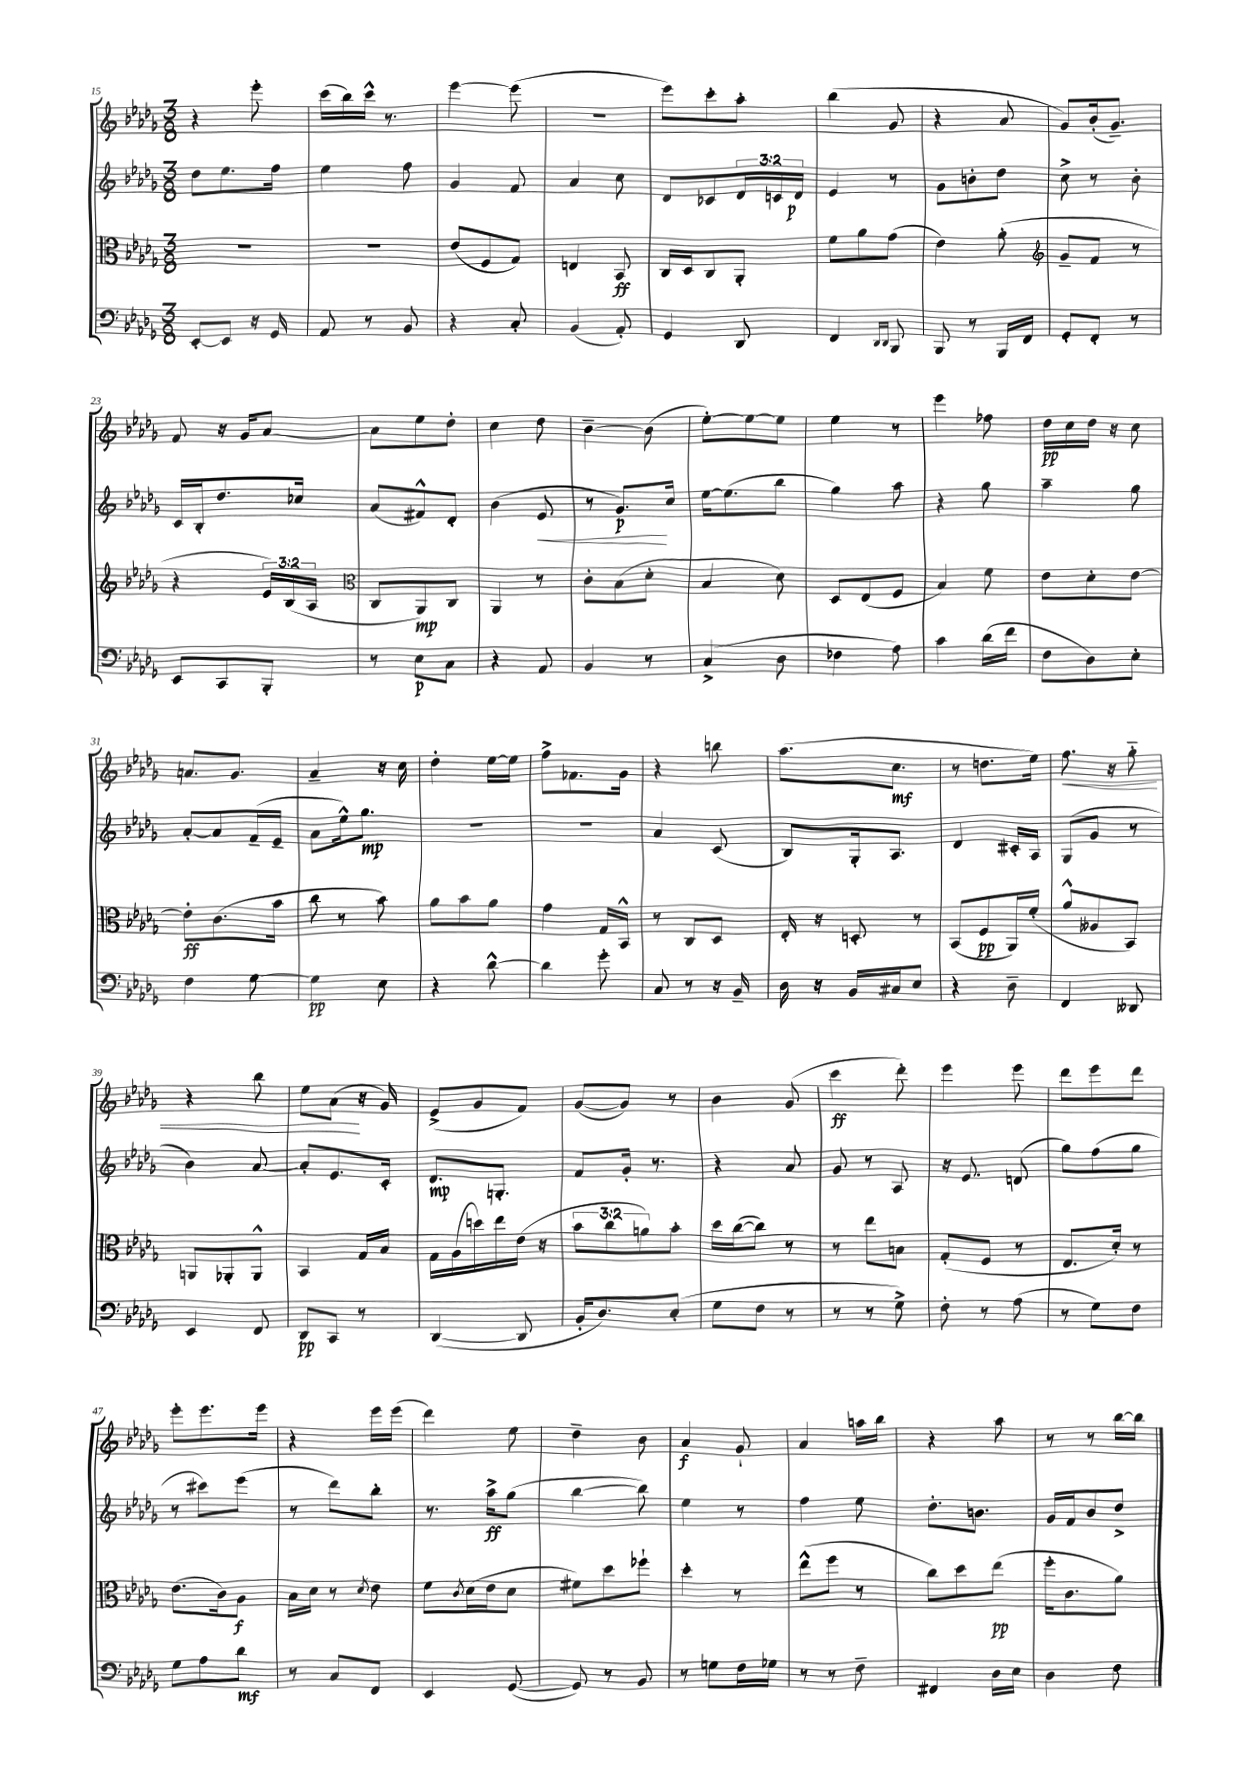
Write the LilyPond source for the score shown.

<<
\new StaffGroup <<
\new Staff = "s0" {
    \clef treble \key des \major \numericTimeSignature \time 3/8
    r4 ees'''8-. |
    c'''16( bes''16) c'''16-^ r8. |
    ees'''4~ ees'''8( |
    R4. |
    ees'''8) c'''8-. aes''8-. |
    bes''4( ges'8 |
    r4 aes'8 |
    ges'8) bes'16-.( ges'8.--) |
    f'8 r16 ges'16 aes'8~ |
    aes'8 ees''8 des''8-. |
    c''4 des''8 |
    bes'4~-- bes'8( |
    ees''8~-.) ees''8~ ees''8 |
    ees''4 r8 |
    ees'''4 fes''8 |
    des''16\pp c''16 des''16 r16 c''8 |
    a'8. ges'8. |
    aes'4-- r16 c''16 |
    des''4-. ees''16~ ees''16 |
    f''8-> fes'8. ges'16 |
    r4 b''8 |
    aes''8.( c''8.\mf |
    r8 d''8. ees''16) |
    f''8.\< r16 ges''8-_ |
    r4 bes''8 |
    ees''8 aes'8\!( r16 ges'16) |
    ees'8->( ges'8 f'8) |
    ges'8~( ges'8) r8 |
    bes'4 ges'8( |
    c'''4\ff des'''8-.) |
    ees'''4 ees'''8 |
    des'''8 ees'''8 des'''8 |
    ees'''8-. ees'''8. ees'''16 |
    r4 ees'''16 ees'''16( |
    des'''4) ees''8 |
    des''4-- bes'8 |
    aes'4\f ges'8-! |
    aes'4 a''16 bes''16 |
    r4 aes''8 |
    r8 r8 bes''16~ bes''16 \bar "|." |
}
\new Staff = "s1" {
    \clef treble \key des \major \numericTimeSignature \time 3/8 \override Staff.TupletNumber.text = #tuplet-number::calc-fraction-text
    des''8 ees''8. f''16 |
    ees''4 f''8 |
    ges'4 f'8 |
    aes'4 c''8 |
    des'8 ces'8 \tuplet 3/2 { des'16 c'16 des'16\p } |
    ees'4 r8 |
    ges'8 b'8-. des''8 |
    c''8-> r8 bes'8-. |
    c'16 bes16-. des''8. ces''16 |
    aes'8( fis'8-^) des'8-. |
    bes'4( ees'8\< |
    r8 ges'8.\p\!) c''16 |
    ees''16~ ees''8.( bes''8 |
    ges''4) aes''8 |
    r4 ges''8 |
    aes''4-- ges''8 |
    aes'8~-. aes'8 f'16--( ees'16-- |
    aes'8 ees''16-^) ges''8.\mp |
    R4. |
    R4. |
    aes'4 c'8( |
    bes8) ges16-. aes8. |
    des'4 cis'16-. aes16 |
    ges8( ges'8 r8 |
    bes'4) aes'8~ |
    aes'8-. ees'8. c'16-. |
    des'8.\mp g8.-. |
    f'8 ges'16-. r8. |
    r4 aes'8 |
    ges'8 r8 aes8 |
    r16 ees'8. d'8( |
    ges''8) f''8( ges''8 |
    r8 cis'''8) ees'''8( |
    r8 des'''8) bes''8-. |
    r8. aes''16->\ff ges''8( |
    bes''4~ bes''8) |
    ees''4 r8 |
    f''4 ees''8 |
    des''8.-. b'8. |
    ges'16 f'16 bes'8 des''8-> \bar "|." |
}
\new Staff = "s2" {
    \clef alto \key des \major \numericTimeSignature \time 3/8 \override Staff.TupletNumber.text = #tuplet-number::calc-fraction-text
    R4. |
    R4. |
    ees'8( f8 ges8) |
    e4 bes,8\ff |
    c16 des16 c8 aes,8-. |
    f'8 aes'8 ges'8( |
    ees'4) aes'8-.( |
    \clef treble ges'8-- f'8 r8 |
    r4 \tuplet 3/2 { ees'16) bes16( aes16 } |
    \clef alto c8 aes,8\mp) c8 |
    aes,4 r8 |
    c'8-. bes8( des'8-. |
    bes4 des'8) |
    des8 ees8( f8 |
    bes4) f'8 |
    ees'8 des'8-. ees'8~ |
    ees'8-.\ff c'8.( bes'16 |
    c''8 r8 bes'8) |
    aes'8 bes'8 aes'8 |
    ges'4 ges16 bes,16-^ |
    r8 c8 des8 |
    ees16-. r16 d8-. r8 |
    bes,8( f8\pp aes,16) f'16-.( |
    aes'8-^ aeses8 bes,8) |
    a,8 aes,8-. aes,8-^ |
    bes,4 ges16 bes16 |
    ges16 aes16( d''16) ees''16 ees'16( r16 |
    \tuplet 3/2 { bes'8 c''8 a'8) } bes'8-. |
    des''16 c''16~( c''8) r8 |
    r8 ees''8 b8 |
    ges8-.( f8 r8 |
    ees8. des'16-.) r8 |
    ees'8.( c'16) aes8\f |
    bes16 des'16 r8 \acciaccatura { des'8 } ees'8 |
    f'8 \acciaccatura { c'8 } des'16( ees'16 des'8 |
    fis'8) des''8 fes''8-! |
    des''4-. r8 |
    ees''8-^( f''8 r8 |
    c''8) des''8 ees''8\pp( |
    f''16-. c'8. aes'8) \bar "|." |
}
\new Staff = "s3" {
    \clef bass \key des \major \numericTimeSignature \time 3/8
    ees,8~-. ees,8 r16 ges,16 |
    aes,8 r8 bes,8 |
    r4 c8-. |
    bes,4( aes,8-.) |
    ges,4 des,8 |
    f,4 \grace { des,16 des,16 } bes,,8 |
    bes,,8 r8 bes,,16 f,16 |
    ges,8-. f,8-. r8 |
    ees,8 c,8 bes,,8-. |
    r8 ees8\p c8 |
    r4 aes,8 |
    bes,4 r8 |
    c4->( des8 |
    fes4 aes8) |
    c'4 des'16( f'16 |
    f8 des8) ees8-. |
    f4 ges8~ |
    ges4\pp ees8 |
    r4 des'8~-^ |
    des'4 ges'8-. |
    c8 r8 r16 bes,16-- |
    des16 r16 bes,16 cis16 ees8 |
    r4 des8-- |
    f,4 deses,8 |
    ees,4 f,8 |
    des,8\pp c,8 r8 |
    des,4~( des,8 |
    bes,16-. des8.) ees8-.( |
    ges8 f8 r8 |
    r8 r8 ges8->) |
    f8-. r8 aes8( |
    r8 ges8) f8 |
    ges8 aes8 des'8\mf |
    r8 c8 f,8 |
    ees,4 ges,8~( |
    ges,8) r8 bes,8 |
    r8 g8 f16 ges16 |
    r8 r8 f8-- |
    fis,4 des16 ees16 |
    des4 f8 \bar "|." |
}
>>
>>
\layout { \context { \Score currentBarNumber = #15 } }
